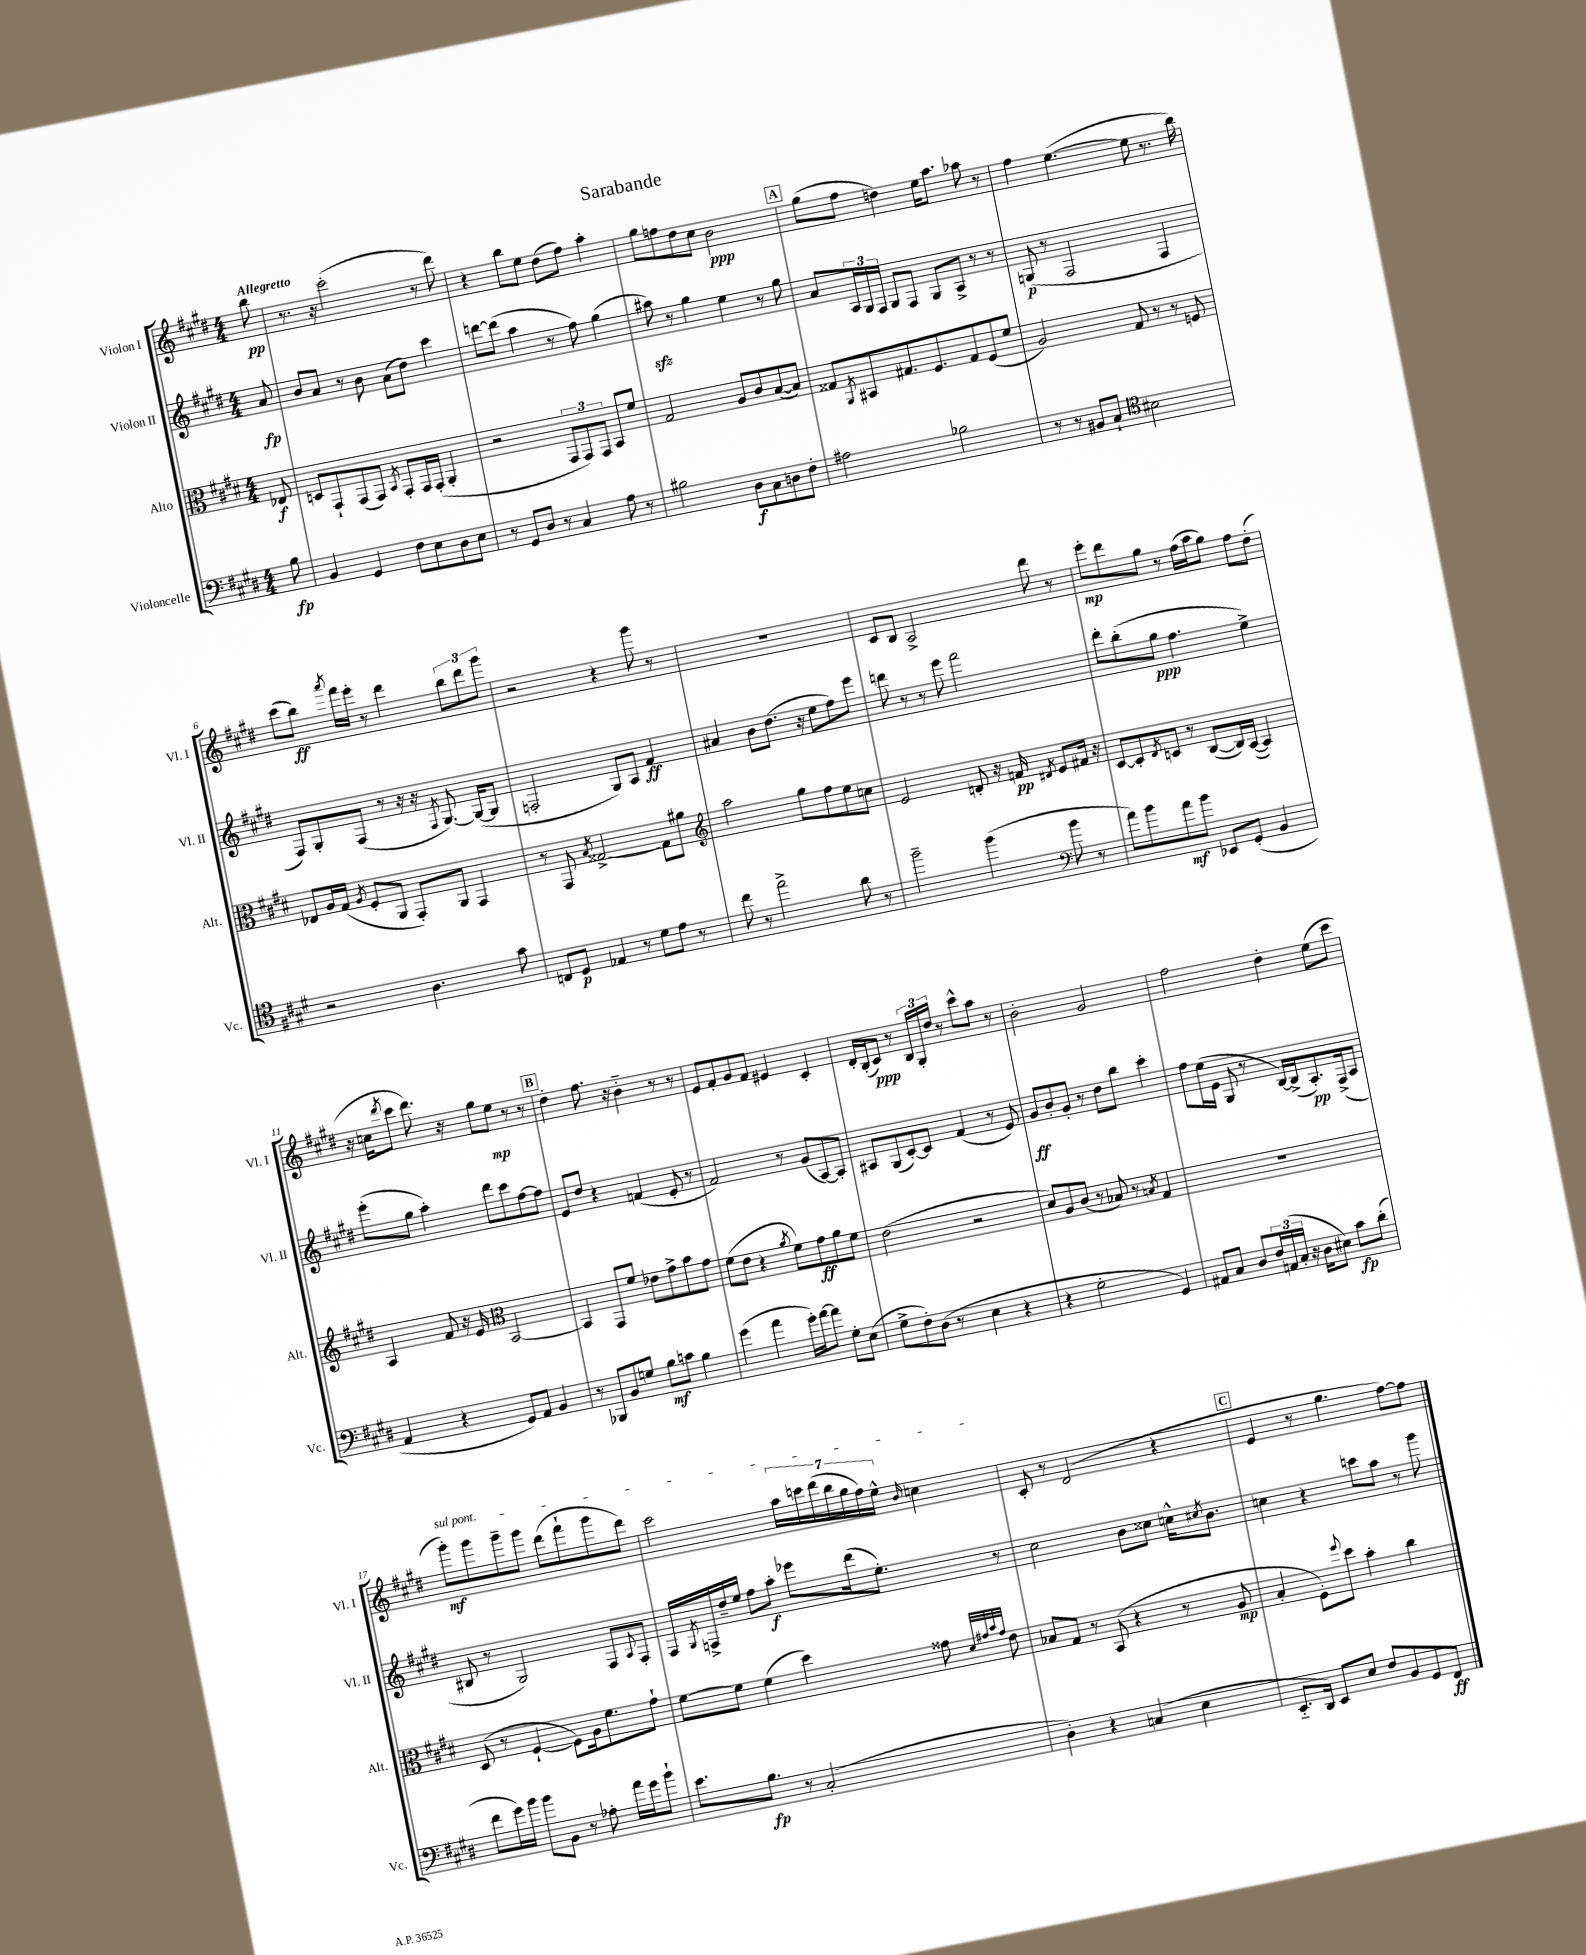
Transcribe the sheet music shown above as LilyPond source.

\header { title = "Sarabande" }
<<
\new StaffGroup <<
\new Staff = "s0" \with { instrumentName = "Violon I" shortInstrumentName = "Vl. I" } {
    \clef treble \key e \major \numericTimeSignature \time 4/4 \partial 8 \tempo "Allegretto"
    b''8\pp |
    r8. r16 cis'''2-.( r8 dis'''8) |
    r4 b''8 e''8 dis''8( fis''8) a''4-. |
    gis''8 f''8 dis''8 cis''8 b'2\ppp |
    \mark \markup { \box "A" } gis''8( fis''8 d''4) e''16 a''8. aes''8 r8 |
    fis''4 e''4.~( e''8 r8. b''16) |
    cis'''8( b''8\ff) \acciaccatura { a'''8 } fis'''16 e'''16-. r8 dis'''4 \tuplet 3/2 { b''8 dis'''8 gis'''8 } |
    r2 r4 gis'''8 r8 |
    R1 |
    cis'8 b8 a2-> dis'''8 r8 |
    e'''8-.\mp dis'''8 gis''8 r8 fis''16( a''16 gis''8) fis''8 dis''8-.( |
    r16 c''16 \acciaccatura { dis'''8 } cis'''8 dis'''8.) r16 gis''8 e''8\mp r8 r8 |
    \mark \markup { \box "B" } dis''4-. fis''8. r16 b'4-_ r8 r8 |
    e'8 fis'8-. gis'8 fis'8 eis'4 cis'4-. |
    dis'16-. b16-.( cis'8\ppp) r8 \tuplet 3/2 { b16 gis16-. dis''16 } r8 cis'''8-^ a''8 r8 |
    b'2-. gis'2 |
    fis''2 dis''4-. e''8( cis'''8 |
    \once \override TextSpanner.bound-details.left.text = \markup { \italic "sul pont." } gis'''8-.\mf\startTextSpan) gis'''8 gis'''8-- gis'''8 dis'''8( fis'''8-! gis'''8 dis'''8) |
    cis'''2 \tuplet 7/4 { a''16 c'''16 dis'''16( b''16 gis''16 fis''16) e''16-^ } \grace { b'16 } c''4\stopTextSpan |
    cis'8-. r8 dis'2( r4 |
    \mark \markup { \box "C" } e'4 r8 gis''4. fis''8~) fis''8 \bar "|." |
}
\new Staff = "s1" \with { instrumentName = "Violon II" shortInstrumentName = "Vl. II" } {
    \clef treble \key e \major \numericTimeSignature \time 4/4 \partial 8
    a'8\fp |
    b'8 a'8 r8 b'8 a'8( dis''8) cis'''4 |
    d'''8~ d'''8( a''4 r8 fis''8) gis''4( |
    ais''8\sfz) r8 gis''4 e''4 r8 gis''8 |
    \mark \markup { \box "A" } a'8 \tuplet 3/2 { a16 gis16 fis16 } gis8 fis8 gis8 a8-> r8 r8 |
    g8\p( r8 fis2 fis4 |
    fis8) gis8-. fis8( r8 r16 r16 \acciaccatura { fis8 } gis8.~) gis16~( gis8 |
    f2-. gis8) a8 fis'4\ff |
    ais'4 b'8 dis''8.( r16 e''8 fis''8) e'''8 |
    d'''8 r8 r8 e'''8 fis'''2 |
    dis'''8-. b''8-.( gis''8\ppp fis''4. e''4->) |
    e'''8-.( gis''8 a''4-.) dis'''8 cis'''8 fis''8~ fis''8 |
    \mark \markup { \box "B" } e'8 dis''8 r4 f'4( e'8-. r8 |
    fis'2) r8 gis'8( a8~) a8-. |
    ais8 gis8( cis'8~-.) cis'8 fis'4( r8 e'8) |
    gis'8\ff b'8-. gis'8-. r8 dis''8 b''8 cis'''4-. |
    fis''8 e''16( e'16 gis8 r8 b16~) b16->( a8.-.\pp) fis16->( a8 |
    bis8 r8 gis2) fis8 \appoggiatura { a8 } fis8-. |
    fis16 \acciaccatura { gis8 } f16-> dis''16-- e''16 fis''8 a''8-.\f ees'''8 dis'''16( e''8.-.) r8 |
    cis''2 b'8 cisis''8 c''16-^ \acciaccatura { cis''8 } b'8. |
    \mark \markup { \box "C" } c''4 r4 c'''8 a''8 r8 gis'''8 \bar "|." |
}
\new Staff = "s2" \with { instrumentName = "Alto" shortInstrumentName = "Alt." } {
    \clef alto \key e \major \numericTimeSignature \time 4/4 \partial 8
    ees8\f |
    d8 gis,8-! gis,8( gis,8) \acciaccatura { b,8 } gis,8-. gis,16 gis,16-.( a,4-. |
    r2 \tuplet 3/2 { gis,8 gis,8) gis,8 } b,8 fis'8 |
    gis2 a8 cis'8 b8~( b8) |
    \mark \markup { \box "A" } gisis8 \acciaccatura { a,8 } bis,8 gis8. fis8. gis8 fis8( fis'8 |
    a2) gis8 r8 r8 f8 |
    ees8 a16 gis16( \acciaccatura { a8 } fis8-. a,8 gis,8-.) a,8 gis,4 |
    r8 gis,8 \acciaccatura { b8 } gisis2~-> gisis8 ais'8 |
    \clef treble a''2 gis''8 fis''8 e''8 c''8 |
    e'2 d'8-. r16 f'16\pp \acciaccatura { dis'8 } e'8 fis'16 r16 |
    cis'8~ cis'8-. \acciaccatura { dis'8 } c'8 r8 b8~( b16) a16~( a4) |
    a4 fis'8 r16 e'16 \clef alto b,2~ |
    \mark \markup { \box "B" } b,4 gis,8 fis'8 ees'8 gis'8-> b'8 gis'8 |
    fis'8( e'8 r4 \acciaccatura { a'8 } fis'8) gis'8\ff a'8 fis'8 |
    e'2( r2 |
    dis'8) a8 cis'8( r8 bes8) r8 \acciaccatura { b8 } gis4 |
    R1 |
    dis8( r8 fis4~-! fis8) a16 fis'8. gis'8-! |
    fis'8~ fis'8 fis'4( dis''4) gisis'8 \grace { dis'32 gis'32 b'32 gis'32 } e'8 |
    bes8 gis8 r8 b,8( r4 r8 a8\mp |
    \mark \markup { \box "C" } b4-. fis8-.) \appoggiatura { fis''8 } dis''8 b'4-. cis''4 \bar "|." |
}
\new Staff = "s3" \with { instrumentName = "Violoncelle" shortInstrumentName = "Vc." } {
    \clef bass \key e \major \numericTimeSignature \time 4/4 \partial 8
    b8\fp |
    b,4 gis,4 fis8 e8 dis8 e8 |
    r8 gis,8 dis8 r8 cis4 a8 r8 |
    bis2 dis8\f cis8 d8 fis8-. |
    \mark \markup { \box "A" } ais2 bes2 |
    r8 r8 bis,8 cis8-! \clef tenor bis2 |
    r2 a4. gis'8 |
    c8 dis8\p ees4 r8 dis'8 e'8 r8 |
    cis''8 r8 e''2-> a'8 r8 |
    fis''2-- fis''4( \clef bass b'8 r8 |
    a'8) b'8 a'8\mf b'8 ees,8 gis,8-.( b,4 |
    a,4 r4 gis,8) a,8 b,4 |
    \mark \markup { \box "B" } r8 bes,,8 b,8 g8 b8\mf c'8 b4 |
    gis'4( a'4 gis'16-.) a'16~ a'8 gis8-. e8( |
    gis8-> fis8-.) dis8( r8 e4 r4 |
    r4 gis2-. gis,4) |
    ais,8 cis8 dis8 \tuplet 3/2 { fis16 a,16( cis16-. } r16 dis16 eis8) cis'8\fp dis'8-.( |
    fis'8 gis'16) b'16 b'8 b,8 r8 aes8-. a'16 gis'16 b'8-! |
    e'8. b8.\fp r8 cis2-.( |
    dis4-.) r4 c4( e4 |
    \mark \markup { \box "C" } e,8.-_ dis,16) e,8 e8 fis8 b,8 gis,8 fis,8\ff \bar "|." |
}
>>
>>
